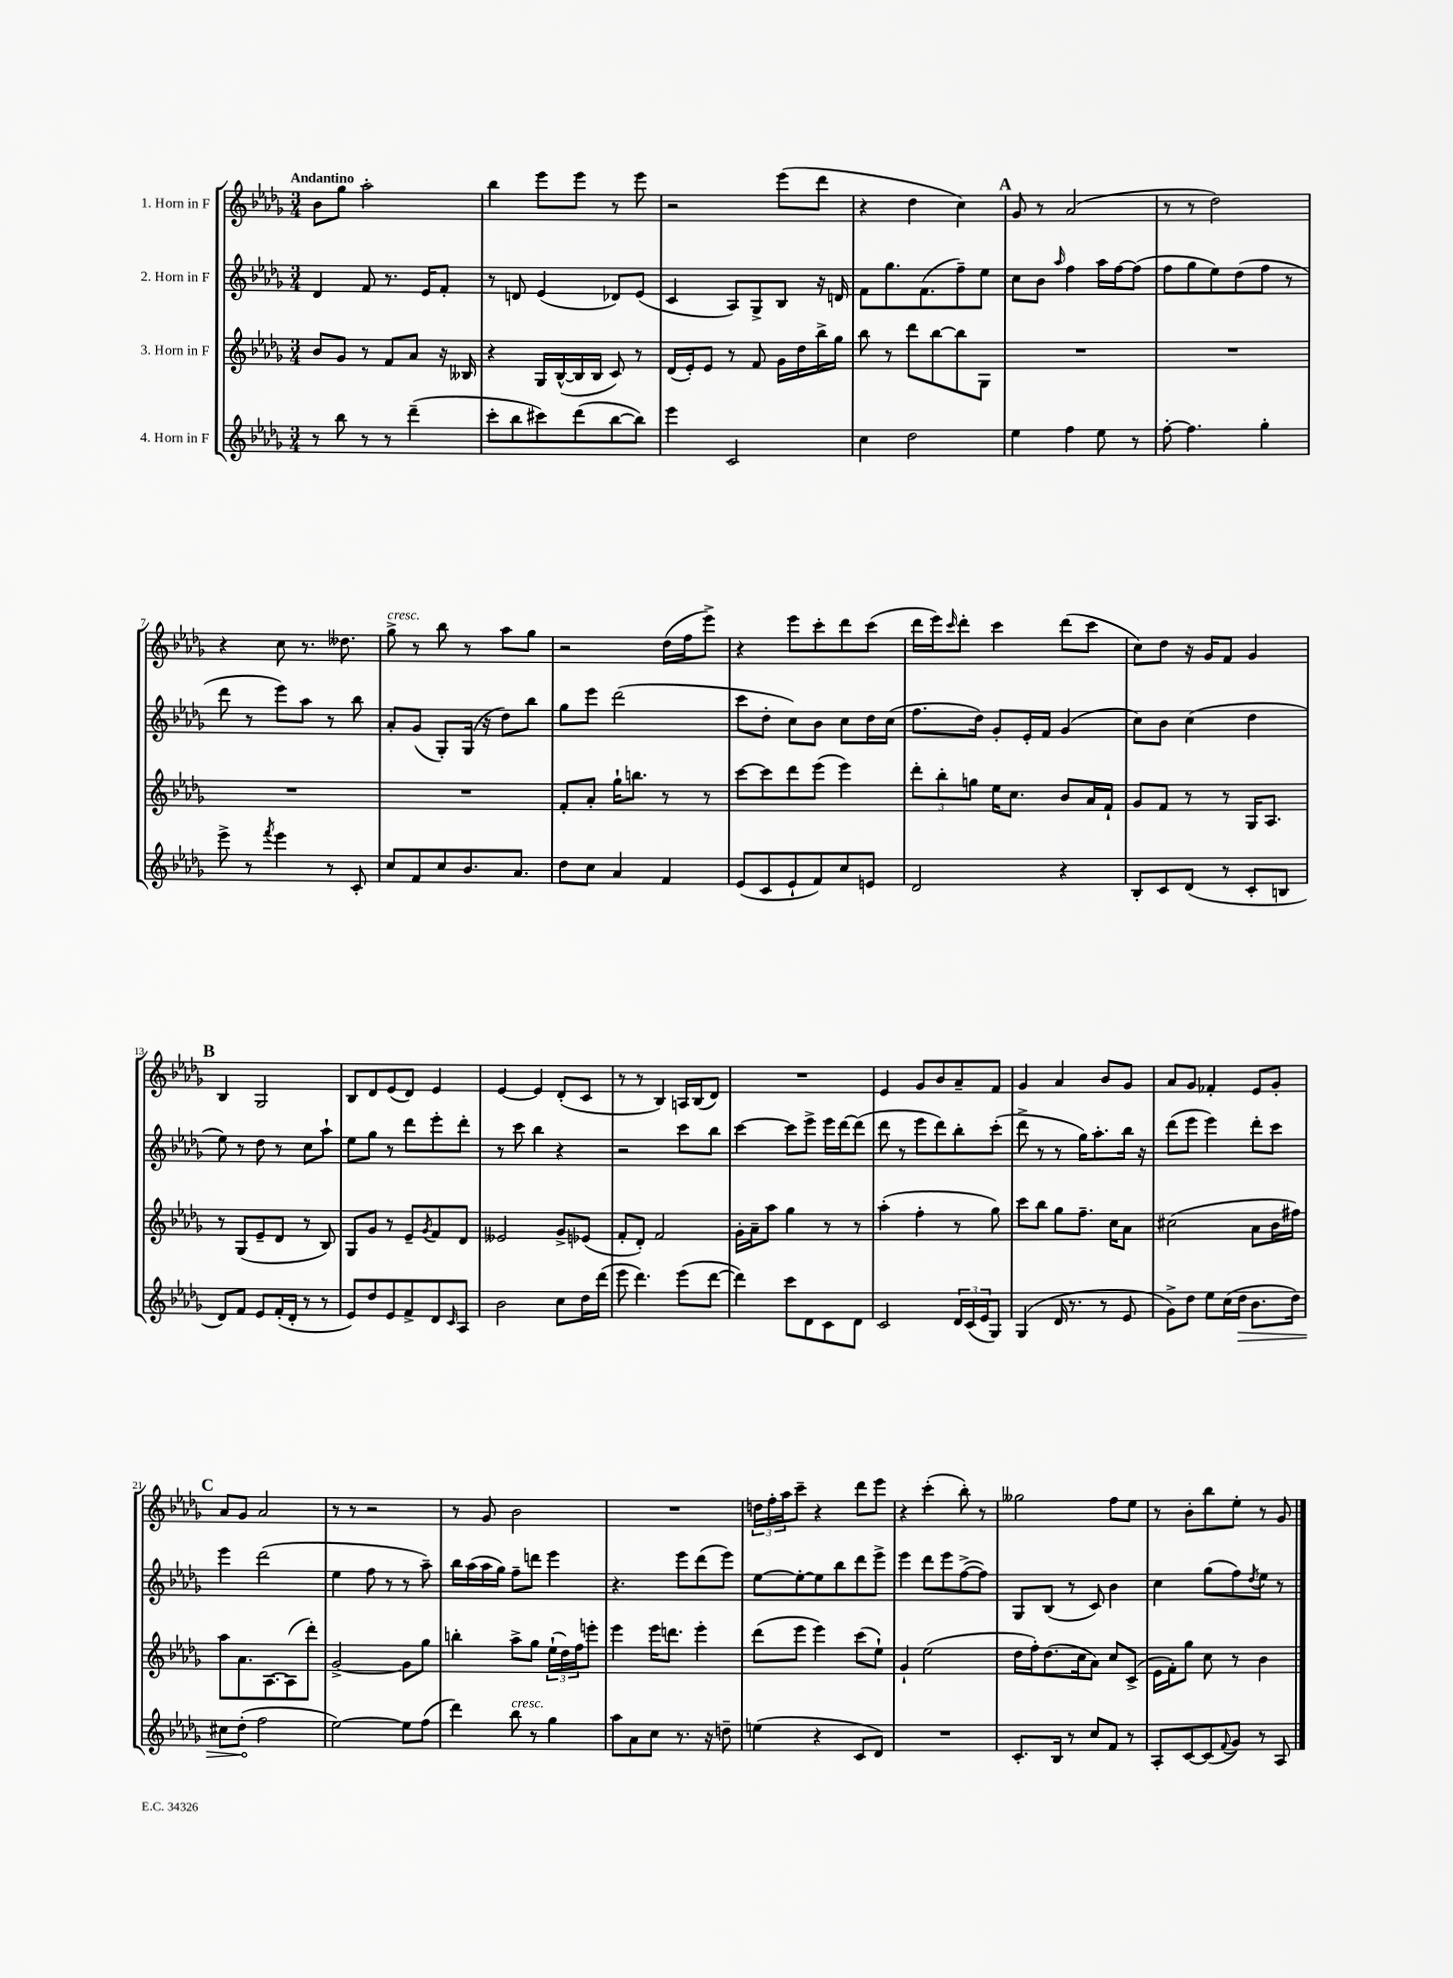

**kern	**kern	**kern	**kern
*staff4	*staff3	*staff2	*staff1
*clefG2	*clefG2	*clefG2	*clefG2
*k[b-e-a-d-g-]	*k[b-e-a-d-g-]	*k[b-e-a-d-g-]	*k[b-e-a-d-g-]
*M3/4	*M3/4	*M3/4	*M3/4
8r	8b-/L	4d-/	8b-\L
8bb-\	8g-/J	.	8gg-\J
8r	8r	8f/	2aa-'\
8r	8f/L	8.r	.
(4ddd-~\	8a-/J	.	.
.	.	16e-/LK	.
.	16r	8f'/J	.
.	16B--/	.	.
=	=	=	=
8ccc'\L	4r	8r	4bb-\
8bb-\	.	8d/	.
8ccc#\)	16G-/LL	(4e-/	8eee-\L
.	([16B-^^/	.	.
(8ddd-\	16B-/]	.	8eee-\J
.	16B-/JJ	.	.
[8bb-\	8c/)	8d-/L)	8r
8bb-\]J)	8r	(8e-/J	8eee-\
=	=	=	=
4eee-\	(16d-/LL	4c/	2r
.	16e-'/J)	.	.
.	8e-/J	.	.
2c/	8r	8A-/L)	.
.	8f/	8G-^/	.
.	16g-\LL	8B-/J	(8eee-\L
.	16dd-\	.	.
.	16bb-^\	16r	8ddd-\J
.	16gg-\JJ	16d/	.
=	=	=	=
4cc\	8bb-\	8f\L	4r
.	8r	8.gg-\	.
2dd-\	8ddd-\L	.	4dd-\
.	.	(8.f\	.
.	[8bb-\	.	.
.	8bb-\]	8ff~\)	4cc\)
.	8G-\J	8ee-\J	.
=	=	=	=
4ee-\	2.r	8cc\L	8g-/
.	.	8b-\J	8r
.	.	16qqaa-/	.
4ff\	.	4ff\	(2a-/
8ee-\	.	16aa-\LL	.
.	.	[16ff\J	.
8r	.	(8ff\]J	.
=	=	=	=
[8ff'\	2.r	8ff\L	8r
4.ff\]	.	8gg-\	8r
.	.	8ee-\)	2dd-\)
.	.	(8dd-\	.
4gg-'\	.	8ff\J	.
.	.	8r	.
=	=	=	=
8eee-^\	2.r	8ddd-\	4r
8r	.	8r	.
8qfff/	.	.	.
4eee-\	.	8eee-\L)	8cc\
.	.	8aa-\J	8.r
8r	.	8r	.
.	.	.	8.dd--\
8c'/	.	8bb-\	.
=	=	=	=
8cc/L	2.r	8a-'/L	8gg-^\
8f/	.	(8g-/J	8r
8cc/	.	8G-'/L)	8bb-\
8.b-/	.	(16G-/Jk	8r
.	.	16r	.
.	.	8dd-\L)	8aa-\L
8.a-/J	.	.	.
.	.	8bb-\J	8gg-\J
=	=	=	=
8dd-\L	8f'/L	8gg-\L	2r
8cc\J	8a-'/J	8eee-\J	.
4a-/	16gg-`\LK	(2ddd-\	.
.	8.bb\J	.	.
4f/	8r	.	(16dd-\LL
.	.	.	16ff\J
.	8r	.	8eee-^\J)
=	=	=	=
(8e-/L	[8ccc\L	8ccc\L	4r
8c/	8ccc\]	8dd-'\J	.
8e-`/	8ddd-\	8cc\L)	8eee-\L
8f/)	(8eee-\J	8b-\J	8ccc'\
8cc/	4eee-\)	8cc\L	8ddd-\
8e/J	.	16dd-\L	(8ccc\J
.	.	(16cc\JJ	.
=	=	=	=
2d-/	12ddd-'\L	8.ff\L	16ddd-\LL
.	.	.	16eee-\J)
.	12bb-'\	.	.
.	.	.	16qqccc/
.	.	.	8ddd-'\J
.	12gg\J	.	.
.	.	16dd-\Jk)	.
.	16ee-\LK	8g-'/L	4ccc\
.	8.cc\J	.	.
.	.	16e-'/L	.
.	.	16f/JJ	.
4r	8b-/L	(4g-/	(8ddd-\L
.	16a-/L	.	8ccc\J
.	16f`/JJ	.	.
=	=	=	=
8B-'/L	8g-/L	8cc\L)	8cc\L)
8c/	8f/J	8b-\J	8dd-\J
(8d-/J	8r	(4cc\	16r
.	.	.	16g-/LK
8r	8r	.	8f/J
8c'/L	16G-/LK	4dd-\	4g-/
.	8.A-/J	.	.
8B/J	.	.	.
=	=	=	=
8d-/L)	8r	8ee-\)	4B-/
8f/J	(8G-/L	8r	.
8e-/L	8e-~/	8dd-\	2G-/
(16f'/L	8d-/J	8r	.
16d-'/JJ	.	.	.
8r	8r	8cc\L	.
8r	8B-/)	8aa-`\J	.
=	=	=	=
8e-/L)	8G-/L	8ee-\L	8B-/L
8dd-/	8g-/J	8gg-\J	8d-/
8e-/	8r	8r	(8e-/
8f^/	8e-~/L	8ddd-\L	8d-/J)
.	8qg-/	.	.
8d-/	8f/	8eee-'\	4e-/
16qqc/	.	.	.
8A-/J	8d-/J	8ddd-'\J	.
=	=	=	=
2b-\	2e--/	8r	[4e-/
.	.	8ccc\	.
.	.	4bb-\	4e-/]
8cc\L	8g-^/L	4r	(8d-'/L
16dd-\L	(8e-/J	.	8c/J
(16ddd-\JJ	.	.	.
=	=	=	=
8eee-\	8f'/L	2r	8r
4.ddd-\)	8d-'/J)	.	8r
.	2f/	.	4B-/)
(8eee-\L	.	8ccc\L	16A/LL
.	.	.	(16B-/J
[8ddd-\J	.	8bb-\J	8d-/J)
=	=	=	=
4ddd-\])	16g-'\LL	[4ccc\	2.r
.	16a-~\J	.	.
.	8aa-\J	.	.
8ccc\L	4gg-\	8ccc\]L	.
8d-\	.	8eee-^\J	.
8c\	8r	16eee-\LL	.
.	.	[16ddd-\J	.
8d-\J	8r	(8ddd-\]J	.
=	=	=	=
2c/	(4aa-'\	8ddd-\	4e-/
.	.	8r	.
.	4ff'\	8eee-\L	8g-/L
.	.	8ddd-\)	8b-/
24d-/LL	8r	8bb-'\	8a-~/
(24c/	.	.	.
24e-/J	.	.	.
8G-/J)	8gg-\)	(8ccc'\J	8f/J
=	=	=	=
(4G-/	8ccc\L	8ddd-^\	4g-/
.	8bb-\J	8r	.
16d-/	8gg-\L	8r	4a-/
8.r	.	.	.
.	8.ff~\J	16gg-\LK)	.
.	.	8.aa-'\	.
8r	.	.	8b-/L
.	16cc\LK	.	.
8e-/	8a-\J	16bb-\Jk	8g-/J
.	.	16r	.
=	=	=	=
8g-^\L)	(2cc#\	(8ddd-\L	8a-/L
8dd-\J	.	8eee-\J	8g-/J
8ee-\L	.	4eee-\)	4f-'/
(16cc\L	.	.	.
16dd-\JJ	.	.	.
8.b-\L	8a-\L	8ddd-'\L	8e-/L
.	16b-\L	8ccc\J	8g-'/J
16dd-\Jk)	16ff#\JJ)	.	.
=	=	=	=
8cc#\L	8aa-\L	4eee-\	8a-/L
(8dd-'\J	8.a-\	.	8g-/J
2ff\	.	(2ddd-\	2a-/
.	[8.A-\	.	.
.	(8A-\]	.	.
.	8ddd-'\J)	.	.
=	=	=	=
[2ee-\)	[2g-^/	4ee-\	8r
.	.	.	8r
.	.	8ff\	2r
.	.	8r	.
8ee-\]L	8g-\]L	8r	.
(8ff\J	8gg-\J	8aa-~\)	.
=	=	=	=
4ddd-\)	4bb'\	16bb-\LL	8r
.	.	(16aa-\	.
.	.	16aa-\	8g-/
.	.	16gg-\JJ)	.
8bb-\	8aa-^\L	8ff~\L	2b-\
8r	8gg-\J	8ddd\J	.
4gg-\	(24ee-`\LL	4eee-\	.
.	24dd-\)	.	.
.	24ff\J	.	.
.	8eee'\J	.	.
=	=	=	=
8aa-\L	4eee-\	4.r	2.r
8a-\	.	.	.
8cc\J	16eee-\LK	.	.
.	8.ddd\J	.	.
8.r	.	8eee-\L	.
.	4eee-'\	(8ddd-\	.
16r	.	.	.
8dd~\	.	8eee-\J)	.
=	=	=	=
(4ee\	(8ddd-\L	[8ee-\L	24dd\LL
.	.	.	24ff'\
.	.	.	24aa-\J
.	8eee-\J	8ee-'\_	8ccc~\J
4r	4eee-\)	8ee-\]	4r
.	.	8bb-\	.
8c/L	(8ccc\L	8ddd-\	8ddd-\L
8d-/J)	8ee-`\J)	8eee-^\J	8eee-\J
=	=	=	=
2.r	4g-`/	4eee-\	4r
.	(2ee-\	8ddd-\L	(4ccc'\
.	.	8eee-\	.
.	.	([8ff^\	8bb-'\)
.	.	8ff\]J)	8r
=	=	=	=
8.c'/L	16dd-\LL	8G-/L	2gg--\
.	16ff'\J)	.	.
.	(8.dd-\	(8B-/J	.
16B-/Jk	.	.	.
8r	.	8r	.
.	16cc\k	.	.
8cc/L	8a-\J)	8c/)	.
8f/J	8cc/L	4b-\	8ff\L
8r	(8c^/J	.	8ee-\J
=	=	=	=
8A-'/L	16e-\LL	4cc\	8r
.	16f'\J)	.	.
[8c/	8gg-\J	.	8b-'\L
(8c/]	8cc\	(8gg-\L	8bb-\
8qqf/	.	.	.
8g-/J)	8r	8ff\)	8ee-'\J
.	.	8qdd-/	.
8r	4b-\	8ee-\J	8r
8A-/	.	8r	8g-/
==	==	==	==
*-	*-	*-	*-
